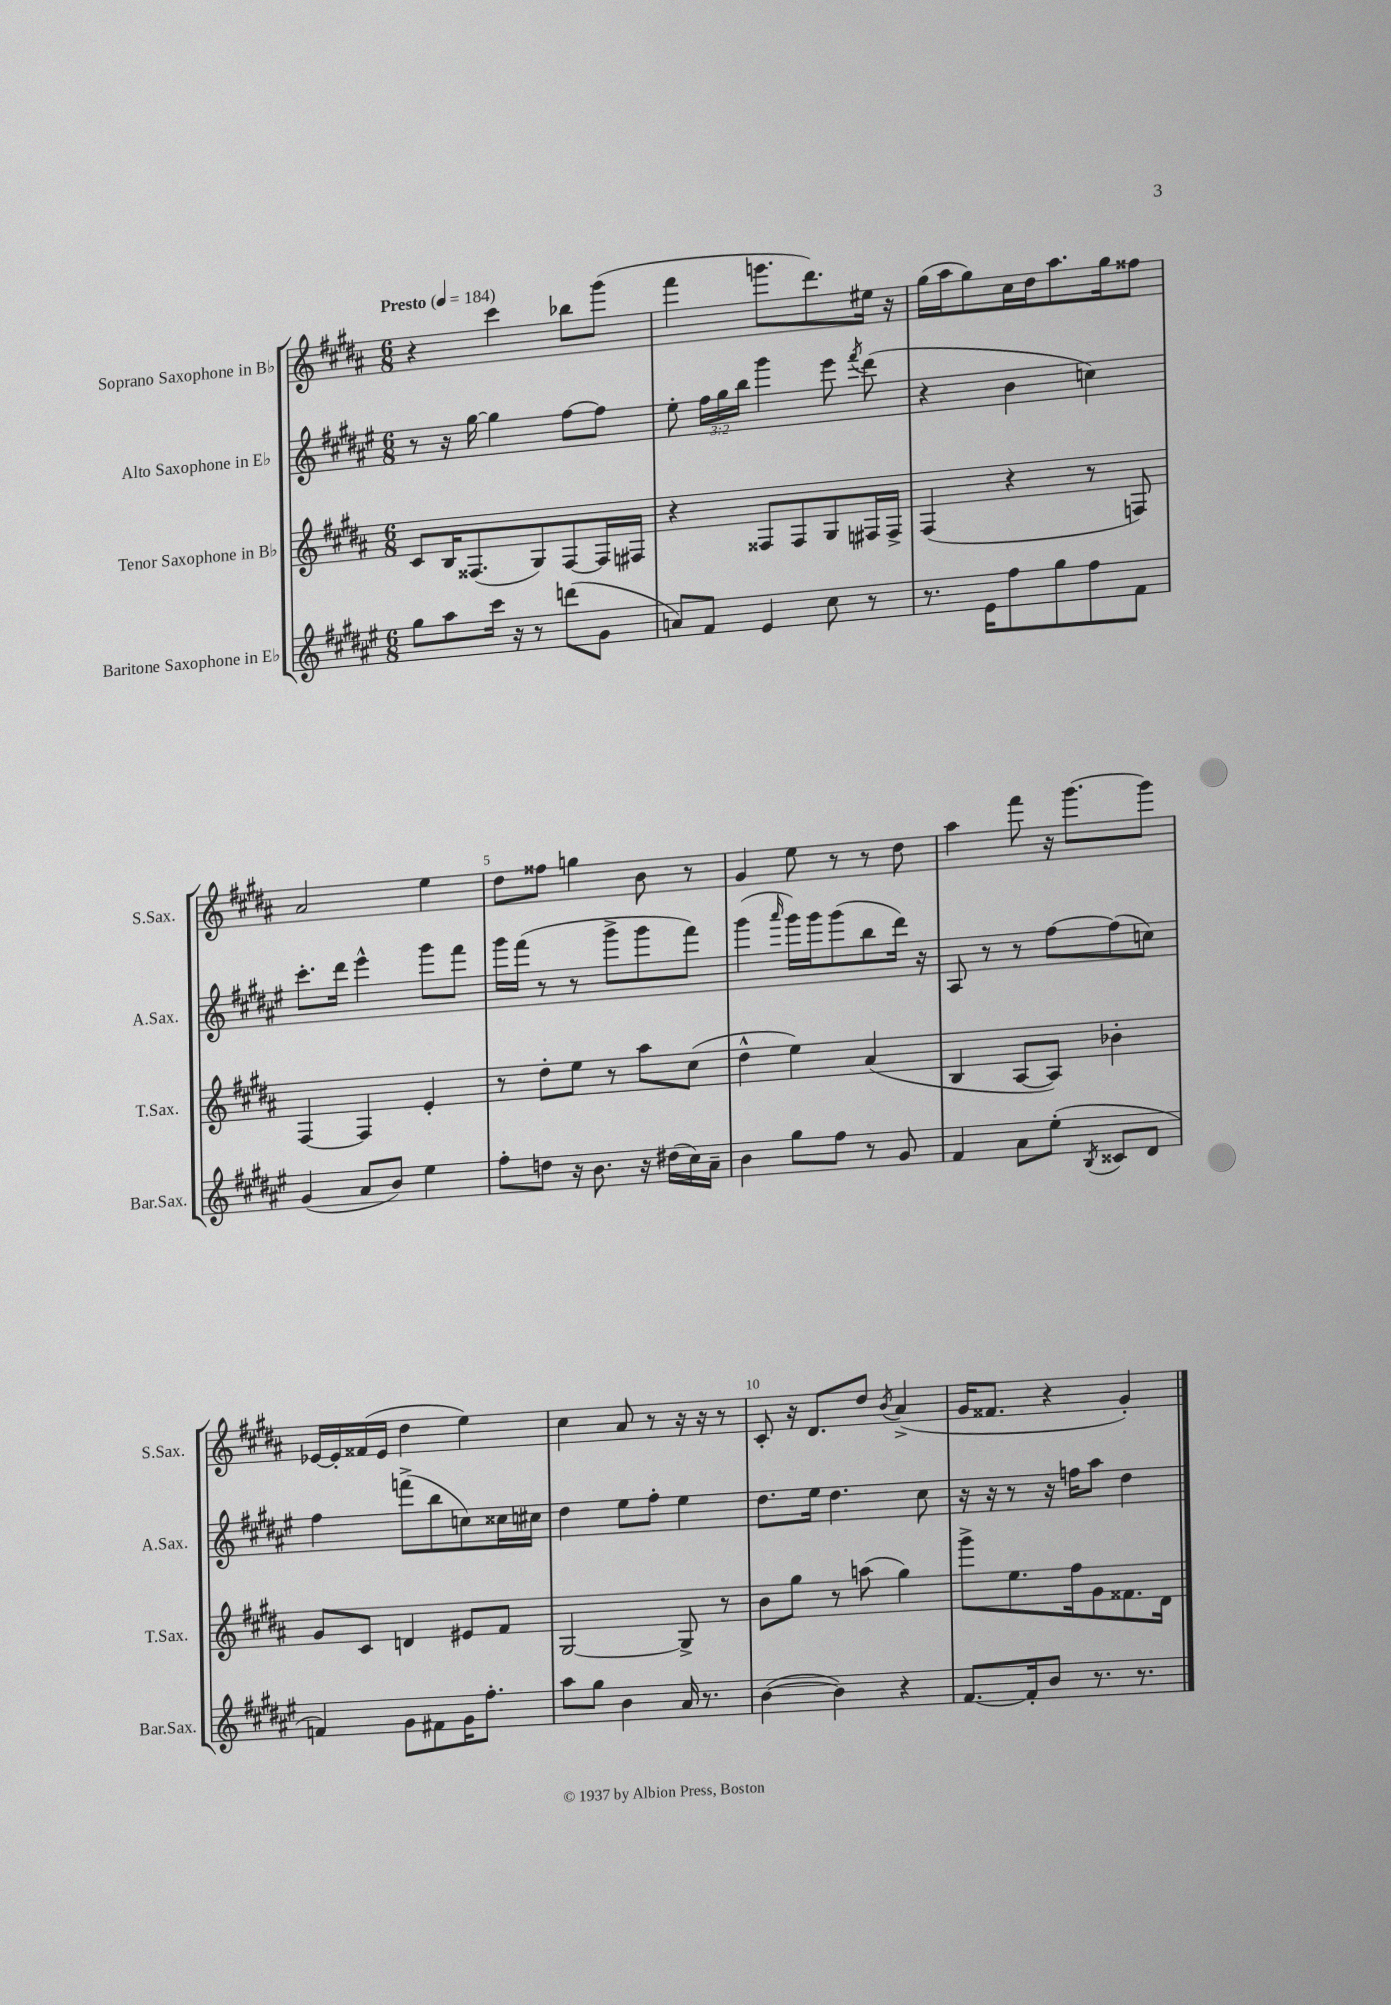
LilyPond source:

<<
\new StaffGroup <<
\new Staff = "s0" \with { instrumentName = "Soprano Saxophone in Bb" shortInstrumentName = "S.Sax." } {
    \clef treble \key b \major \numericTimeSignature \time 6/8 \tempo "Presto" 4 = 184
    \autoBeamOff r4 cis'''4 bes''8[ gis'''8]( |
    fis'''4 g'''8.[ dis'''8.) eis''16] r16 |
    gis''16[( ais''16 gis''8) cis''16 dis''16 ais''8. gis''16 fisis''8] |
    ais'2 e''4 |
    dis''8[ fisis''8] g''4 b'8 r8 |
    gis'4 e''8 r8 r8 dis''8 |
    ais''4 fis'''8 r16 gis'''8.[~ gis'''8] |
    ees'16[~ ees'16-. fisis'16( ees'16] dis''4 e''4) |
    cis''4 ais'8 r8 r16 r16 r8 |
    cis'8-. r16 dis'8.[ dis''8] \acciaccatura { b'8 } ais'4->( |
    gis'16[ fisis'8.] r4 gis'4-.) \bar "|." |
}
\new Staff = "s1" \with { instrumentName = "Alto Saxophone in Eb" shortInstrumentName = "A.Sax." } {
    \clef treble \key fis \major \numericTimeSignature \time 6/8 \override Staff.TupletNumber.text = #tuplet-number::calc-fraction-text
    \autoBeamOff r8 r16 gis''16~ gis''4 fis''8[~ fis''8] |
    eis''8-. \tuplet 3/2 { fis''16[ gis''16 b''16] } gis'''4 eis'''8 \acciaccatura { fis'''8 } dis'''8( |
    r4 b'4 c''4) |
    cis'''8.[-. dis'''16] eis'''4-^ gis'''8[ fis'''8] |
    gis'''16[ fis'''16]( r8 r8 gis'''8[-> gis'''8 fis'''8]) |
    gis'''4( \grace { ais'''16 } gis'''16[) gis'''16 gis'''8( b''8 dis'''16]) r16 |
    ais8 r8 r8 fis''8[~ fis''8( c''8]) |
    fis''4 f'''8[->( b''8 c''8) cisis''16 cis''16] |
    dis''4 eis''8[ fis''8]-. eis''4 |
    dis''8.[ eis''16] dis''4. cis''8 |
    r16 r16 r8 r16 f''16[ ais''8] dis''4 \bar "|." |
}
\new Staff = "s2" \with { instrumentName = "Tenor Saxophone in Bb" shortInstrumentName = "T.Sax." } {
    \clef treble \key b \major \numericTimeSignature \time 6/8
    \autoBeamOff cis'8[ b16 fisis8.( gis8) fisis8~ fisis16 fis16] |
    r4 fisis8[ fisis8 gis8 fis16 fis16]-> |
    fis4( r4 r8 f8) |
    fis4~ fis4 e'4-. |
    r8 dis''8[-. e''8] r8 ais''8[ cis''8]( |
    dis''4-^ e''4) ais'4( |
    b4 ais8[~ ais8]) bes'4-. |
    gis'8[ cis'8] d'4 eis'8[ fis'8] |
    gis2~ gis8-> r8 |
    b'8[ gis''8] r8 a''8( gis''4) |
    gis'''8[-> e''8. fis''16 gis'8 fisis'8. dis'16] \bar "|." |
}
\new Staff = "s3" \with { instrumentName = "Baritone Saxophone in Eb" shortInstrumentName = "Bar.Sax." } {
    \clef treble \key fis \major \numericTimeSignature \time 6/8
    \autoBeamOff gis''8[ ais''8 cis'''16] r16 r8 d'''8[( gis'8] |
    a'8[) fis'8] eis'4 cis''8 r8 |
    r8. eis'16[ fis''8 gis''8 fis''8 fis'8] |
    gis'4( ais'8[ b'8]) eis''4 |
    fis''8[-. d''8] r16 b'8. r16 dis''16[( cis''16) ais'16]-- |
    b'4 gis''8[ fis''8] r8 gis'8 |
    fis'4 ais'8[ eis''8]-.( \acciaccatura { b8 } cisis'8[ dis'8] |
    f'4) gis'8[ fis'8 gis'16 fis''8.]-. |
    ais''8[ gis''8] b'4 ais'16 r8. |
    b'4~( b'4) r4 |
    fis'8.[~ fis'16-. b'8] r8. r8. \bar "|." |
}
>>
>>
\layout { \context { \Score \override BarNumber.break-visibility = ##(#f #t #t) barNumberVisibility = #(every-nth-bar-number-visible 5) } }
